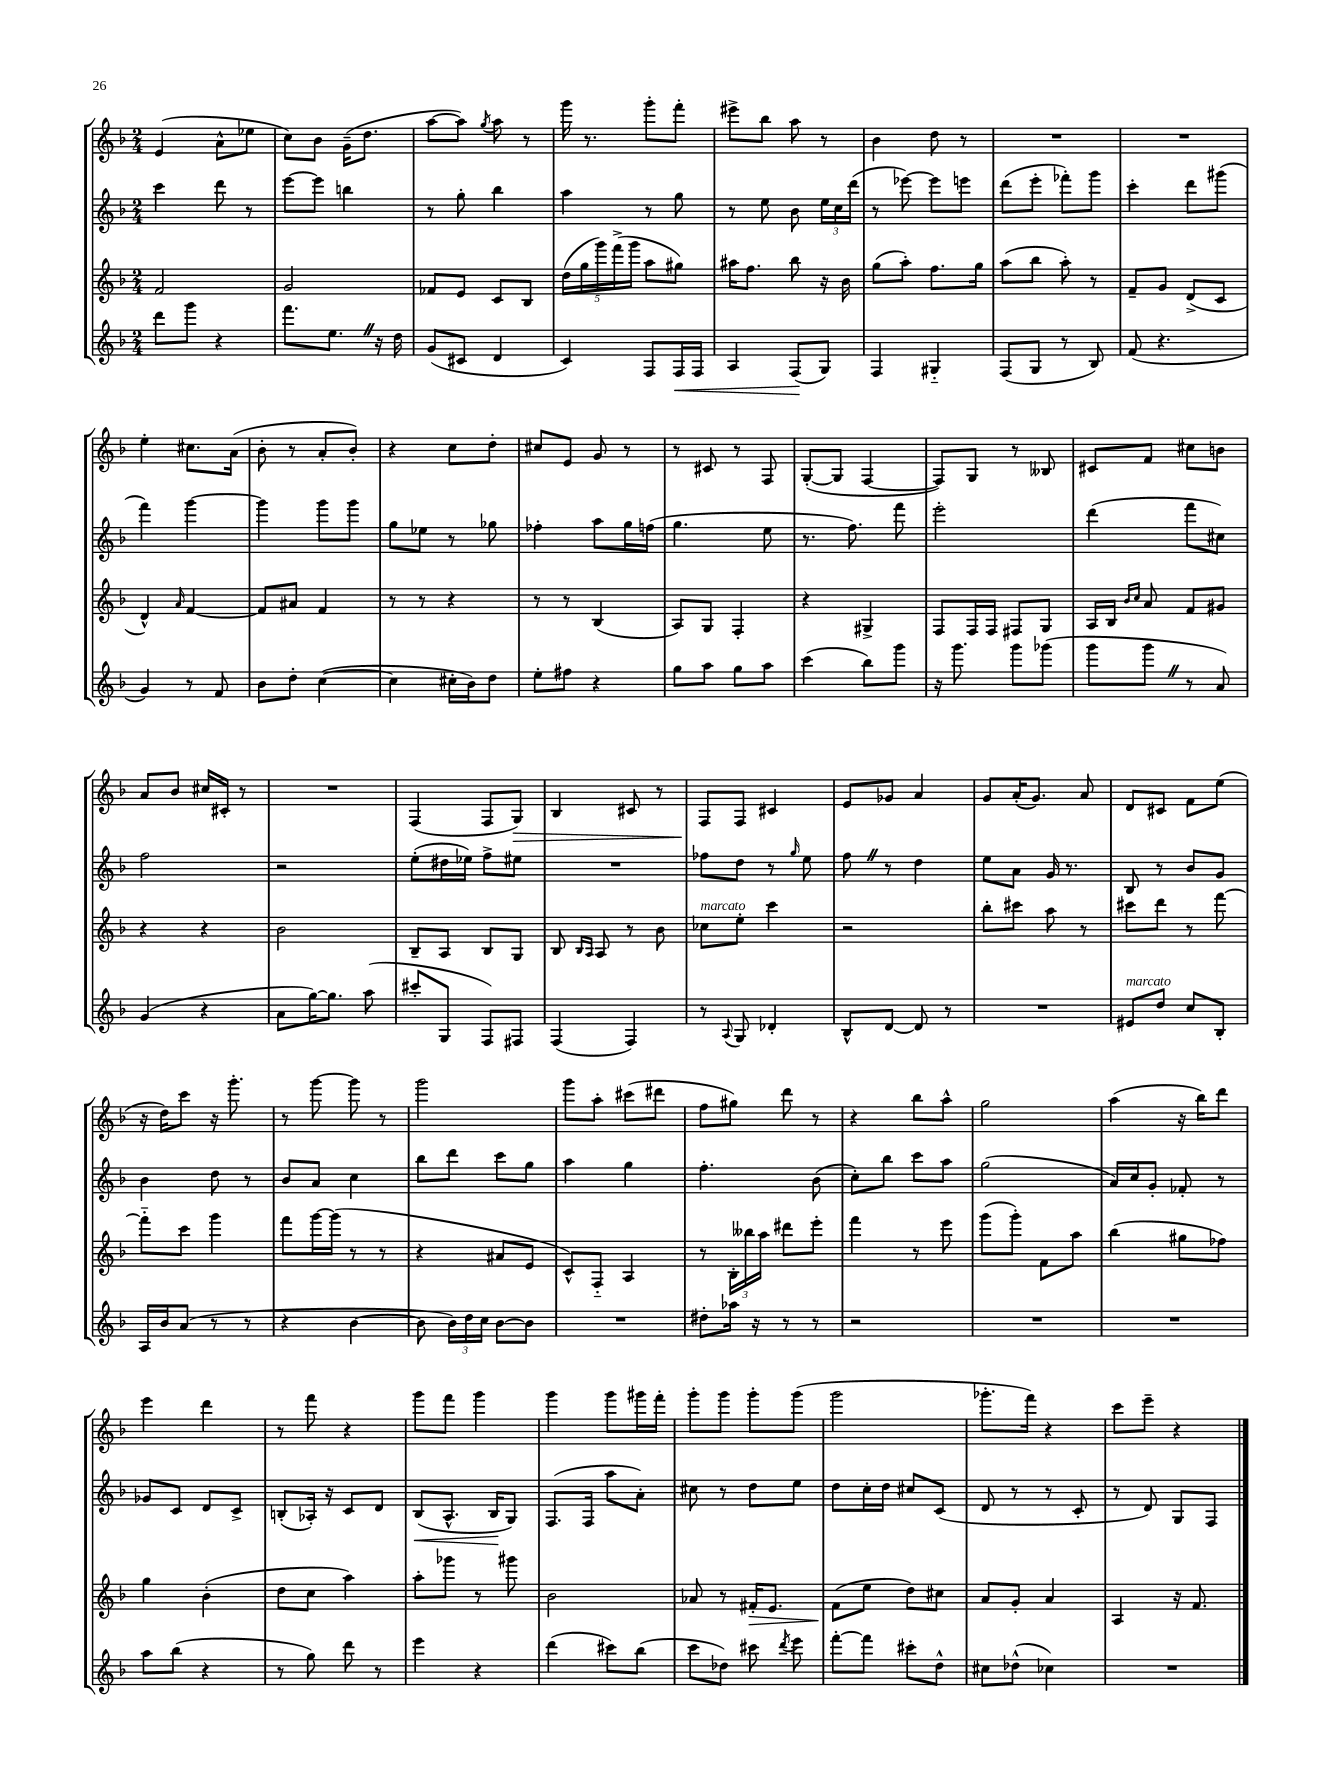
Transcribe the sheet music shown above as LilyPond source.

<<
\new StaffGroup <<
\new Staff = "s0" {
    \clef treble \key f \major \numericTimeSignature \time 2/4
    \autoBeamOff e'4( a'8[-^ ees''8] |
    c''8[) bes'8] g'16[--( d''8.] |
    a''8[~ a''8]) \acciaccatura { g''8 } a''8 r8 |
    g'''16 r8. g'''8[-. f'''8]-. |
    eis'''8[-> bes''8] a''8 r8 |
    bes'4 d''8 r8 |
    R2 |
    R2 |
    e''4-. cis''8.[ a'16]( |
    bes'8-. r8 a'8[-. bes'8]-.) |
    r4 c''8[ d''8]-. |
    cis''8[ e'8] g'8 r8 |
    r8 cis'8 r8 f8 |
    g8[~-.( g8] f4~ |
    f8[) g8] r8 beses8 |
    cis'8[ f'8] cis''8[ b'8] |
    a'8[ bes'8] cis''16[ cis'16]-. r8 |
    R2 |
    f4( f8[ g8]\>) |
    bes4 cis'8 r8 |
    f8[\! f8] cis'4 |
    e'8[ ges'8] a'4 |
    g'8[ a'16-.( g'8.]) a'8 |
    d'8[ cis'8] f'8[ e''8]( |
    r16 d''16[) c'''8] r16 g'''8.-. |
    r8 g'''8~ g'''8 r8 |
    g'''2 |
    g'''8[ a''8]-. cis'''8[( dis'''8] |
    f''8[ gis''8]) d'''8 r8 |
    r4 bes''8[ a''8]-^ |
    g''2 |
    a''4( r16 bes''16[) d'''8] |
    e'''4 d'''4 |
    r8 f'''8 r4 |
    g'''8[ f'''8] g'''4 |
    g'''4 g'''8[ gis'''16 f'''16]-. |
    g'''8[-. g'''8] g'''8[-. g'''8]( |
    g'''2 |
    ges'''8.[-. f'''16]) r4 |
    c'''8[ e'''8]-- r4 \bar "|." |
}
\new Staff = "s1" {
    \clef treble \key f \major \numericTimeSignature \time 2/4
    \autoBeamOff c'''4 d'''8 r8 |
    e'''8[~ e'''8] b''4 |
    r8 g''8-. bes''4 |
    a''4 r8 g''8 |
    r8 e''8 bes'8 \tuplet 3/2 { e''16[ c''16 d'''16]( } |
    r8 ees'''8~) ees'''8[ e'''8] |
    d'''8[( e'''8]-. fes'''8[-.) g'''8] |
    c'''4-. d'''8[ gis'''8]( |
    f'''4) g'''4~ |
    g'''4 g'''8[ g'''8] |
    g''8[ ees''8] r8 ges''8 |
    fes''4-. a''8[ g''16 f''16]( |
    g''4. e''8 |
    r8. f''8.) f'''8 |
    e'''2-. |
    d'''4( f'''8[ cis''8]) |
    f''2 |
    r2 |
    e''8[-.( dis''16 ees''16]) f''8[-> eis''8] |
    R2 |
    fes''8[ d''8] r8 \grace { g''16 } e''8 |
    f''8 \once \override BreathingSign.text = \markup { \musicglyph "scripts.caesura.straight" } \breathe r8 d''4 |
    e''8[ a'8] g'16 r8. |
    bes8 r8 bes'8[ g'8] |
    bes'4 d''8 r8 |
    bes'8[ a'8] c''4 |
    bes''8[ d'''8] c'''8[ g''8] |
    a''4 g''4 |
    f''4.-. bes'8( |
    c''8[-.) bes''8] c'''8[ a''8] |
    g''2( |
    a'16[) c''16 g'8]-. fes'8-. r8 |
    ges'8[ c'8] d'8[ c'8]-> |
    b8[-.( aes16]-.) r16 c'8[ d'8] |
    bes8[\<( a8.]-^ bes16[\! g8]) |
    f8.[( f16] a''8[ a'8]-.) |
    cis''8 r8 d''8[ e''8] |
    d''8[ c''16-. d''16] cis''8[ c'8]( |
    d'8 r8 r8 c'8-. |
    r8 d'8) g8[ f8] \bar "|." |
}
\new Staff = "s2" {
    \clef treble \key f \major \numericTimeSignature \time 2/4
    \autoBeamOff f'2 |
    g'2 |
    fes'8[ e'8] c'8[ bes8] |
    \tuplet 5/4 { d''16[( g''16 g'''16) f'''16->( g'''16] } a''8[ gis''8]) |
    ais''16[ f''8.] bes''8 r16 bes'16 |
    g''8[( a''8]-.) f''8.[ g''16] |
    a''8[( bes''8] a''8-.) r8 |
    f'8[-- g'8] d'8[->( c'8] |
    d'4-^) \grace { a'16 } f'4~ |
    f'8[ ais'8] f'4 |
    r8 r8 r4 |
    r8 r8 bes4( |
    a8[) g8] f4-. |
    r4 gis4-> |
    f8[ f16 f16] fis8[ g8] |
    a16[ bes16] \grace { bes'16[ c''16] } a'8 f'8[ gis'8] |
    r4 r4 |
    bes'2 |
    bes8[-- a8] bes8[ g8] |
    bes8 \grace { bes16[ a16] } a8 r8 bes'8 |
    ces''8[^\markup { \italic "marcato" } e''8]-. c'''4 |
    r2 |
    bes''8[-. cis'''8] a''8 r8 |
    cis'''8[ d'''8] r8 f'''8~ |
    f'''8[-_ c'''8] g'''4 |
    f'''8[ g'''16~ g'''16]( r8 r8 |
    r4 ais'8[ e'8] |
    c'8[-^) f8]-_ a4 |
    r8 \tuplet 3/2 { bes16[-. beses''16 a''16] } dis'''8[ e'''8]-. |
    f'''4 r8 e'''8 |
    g'''8[( g'''8]-.) f'8[ a''8] |
    bes''4( gis''8[ fes''8]) |
    g''4 bes'4-.( |
    d''8[ c''8] a''4) |
    a''8[-. ges'''8] r8 gis'''8 |
    bes'2 |
    aes'8 r8 fis'16[-.\> e'8.] |
    f'8[\!( e''8] d''8[) cis''8] |
    a'8[ g'8]-. a'4 |
    a4 r16 f'8. \bar "|." |
}
\new Staff = "s3" {
    \clef treble \key f \major \numericTimeSignature \time 2/4
    \autoBeamOff d'''8[ g'''8] r4 |
    f'''8.[ e''8.] \once \override BreathingSign.text = \markup { \musicglyph "scripts.caesura.straight" } \breathe r16 d''16 |
    g'8[( cis'8] d'4 |
    c'4) f8[ f16\< f16] |
    a4 f8[\!( g8]) |
    f4 gis4-_ |
    f8[( g8] r8 bes8) |
    f'8( r4. |
    g'4) r8 f'8 |
    bes'8[ d''8]-. c''4~( |
    c''4 cis''16[-. bes'16) d''8] |
    e''8[-. fis''8] r4 |
    g''8[ a''8] g''8[ a''8] |
    c'''4( bes''8[) g'''8] |
    r16 g'''8. g'''8[ ges'''8]( |
    g'''8[ g'''8] \once \override BreathingSign.text = \markup { \musicglyph "scripts.caesura.straight" } \breathe r8 a'8) |
    g'4( r4 |
    a'8[ g''16~) g''8.] a''8( |
    cis'''8[-. g8] f8[) fis8] |
    f4( f4) |
    r8 \appoggiatura { a8 } g8 des'4-. |
    bes8[-^ d'8]~ d'8 r8 |
    R2 |
    eis'8[^\markup { \italic "marcato" } d''8] c''8[ bes8]-. |
    a16[ bes'16 a'8]( r8 r8 |
    r4 bes'4~ |
    bes'8 \tuplet 3/2 { bes'16[) d''16 c''16] } bes'8[~ bes'8] |
    R2 |
    dis''8[-. aes''16] r16 r8 r8 |
    r2 |
    R2 |
    R2 |
    a''8[ bes''8]( r4 |
    r8 g''8) d'''8 r8 |
    e'''4 r4 |
    d'''4( cis'''8[) bes''8]( |
    c'''8[ des''8]) cis'''8 \acciaccatura { d'''8 } e'''8 |
    f'''8[~-. f'''8] cis'''8[-. d''8]-^ |
    cis''8[ des''8]-^( ces''4) |
    R2 \bar "|." |
}
>>
>>
\layout { \context { \Score \remove "Bar_number_engraver" } }
